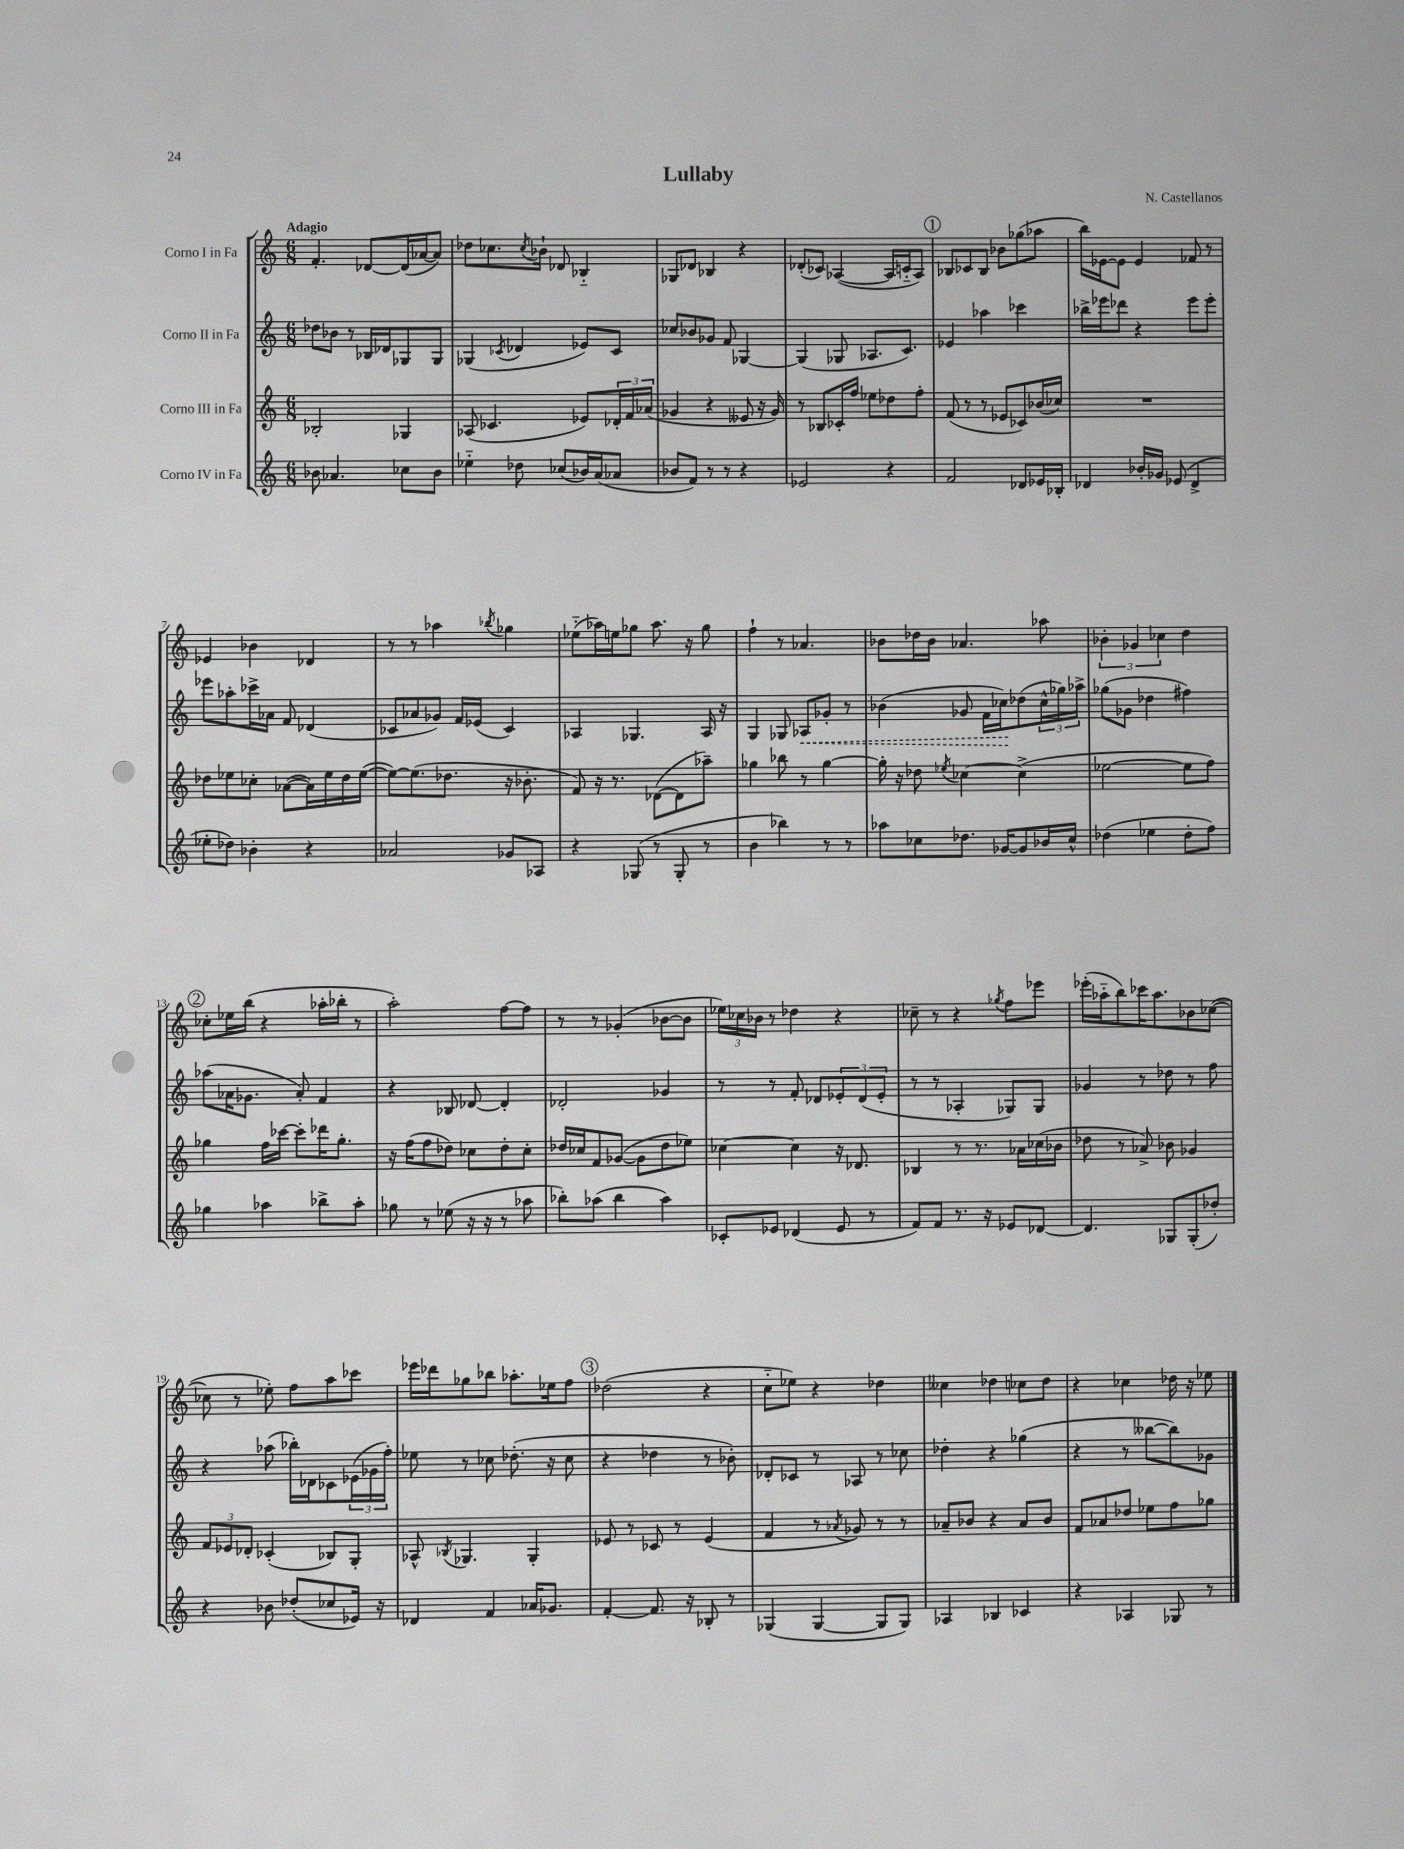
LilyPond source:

\header { title = "Lullaby" composer = "N. Castellanos" }
<<
\new StaffGroup <<
\new Staff = "s0" \with { instrumentName = "Corno I in Fa" } {
    \clef treble \key c \major \numericTimeSignature \time 6/8 \tempo "Adagio"
    f'4.-. des'8~ des'16( aes'16~ aes'8) |
    des''8 ces''8. \acciaccatura { ces''8 } bes'16-! des'8 bes4-_ |
    ges8 des'8 bes4 r4 |
    des'8-.( ces'8) aes4~( aes16 c'16-_ aes8) |
    \mark \markup { \circle "1" } bes8 ces'8 bes8 bes'8 ges''8( aes''8 |
    b''16) ees'16~ ees'8 ees'4 fes'8 r8 |
    ees'4 bes'4 des'4 |
    r8 r8 aes''4 \acciaccatura { bes''8 } ges''4 |
    ees''8-_( aes''16) e''16 ges''8 aes''8. r16 ges''8 |
    f''4-! r8 aes'4. |
    bes'8 des''16 bes'16 aes'4. aes''8 |
    \tuplet 3/2 { bes'4-. ges'4 ces''4 } d''4 |
    \mark \markup { \circle "2" } ces''8-. ees''16 b''16( r4 aes''16-. bes''16-. r8 |
    a''2-.) f''8~ f''8 |
    r8 r8 ges'4-.( bes'8~ bes'8 |
    \tuplet 3/2 { ees''16) ces''16 bes'16 } r8 des''4 r4 |
    ces''8-- r8 r4 \acciaccatura { ges''8 } f''8 ees'''8 |
    ees'''16-.( aes''16-_ b''8) ces'''16 aes''8. bes'8 ces''8~( |
    ces''8 r8 ees''8-.) f''8 a''8 ces'''8 |
    ees'''16 des'''16 ges''8 bes''8 aes''8.-. ees''16 f''8 |
    \mark \markup { \circle "3" } des''2( r4 |
    c''8-_ ees''8) r4 des''4 |
    ceses''4 des''4 ces''8 des''8 |
    r4 ces''4 des''16 r16 ees''8 \bar "|." |
}
\new Staff = "s1" \with { instrumentName = "Corno II in Fa" } {
    \clef treble \key c \major \numericTimeSignature \time 6/8
    des''8 bes'8 r8 bes16 des'16 ges8 ges8 |
    ges4( \acciaccatura { ces'8 } des'4 ees'8) ces'8 |
    ces''8 bes'8 ges'8 f'8 ges4~ |
    ges4( ges8 aes8. c'8.) |
    \mark \markup { \circle "1" } ees'4 aes''4 ces'''4 |
    bes''16-> ees'''16 des'''8 r4 ees'''8 ees'''8-. |
    ees'''8 aes''8-. ces'''16-> aes'16 f'8 des'4( |
    ces'8 aes'8 ges'8) f'16 ees'16( ces'4) |
    aes4 ges4. aes16 r16 |
    g4 ges8 \once \override Hairpin.style = #'dashed-line aes8\< ges'8-. r8 |
    bes'4( ges'8 f'16 ces''16\!) des''8( \tuplet 3/2 { ces''16-^ ges''16) aes''16-> } |
    ges''8( ges'8 des''4 fis''4) |
    \mark \markup { \circle "2" } aes''8( aes'16 ges'8. aes'8-.) f'4 |
    r4 bes8 des'8~ des'4-. |
    des'2-. ges'4 |
    r8 r8 f'8-. des'8 \tuplet 3/2 { ees'8-. des'8( ees'8-. } |
    r8 r8 aes4-. ges8) ges8 |
    ges'4 r8 des''8 r8 f''8 |
    r4 aes''8( bes''16-.) des'16 ces'8 \tuplet 3/2 { ees'16( ges'16 f''16-.) } |
    ees''8 r8 ces''8 des''8.-.( r16 ces''8 |
    \mark \markup { \circle "3" } r4 des''4 r8 bes'8-.) |
    des'8-. ces'8 r8 aes8 r8 ces''8 |
    des''4-. r4 ges''4( |
    r4 r8 beses''8~ beses''8) ges'8 \bar "|." |
}
\new Staff = "s2" \with { instrumentName = "Corno III in Fa" } {
    \clef treble \key c \major \numericTimeSignature \time 6/8
    bes2-. ges4 |
    aes8( ces'4. ees'8) \tuplet 3/2 { des'16-. f'16 aes'16( } |
    ges'4 r4 eeses'8 r16 ges'16) |
    r8 bes8 ces'16-. f''16 ees''8 des''8 f''8-. |
    \mark \markup { \circle "1" } f'8( r8 r8 ees'8 ces'8) bes'16( ces''16) |
    R2. |
    des''8 ees''8 ces''8-. aes'8~( aes'16) ees''16 des''16 ees''16~( |
    ees''8~) ees''8.( des''8. r16 bes'8.-. |
    f'8) r16 r8. des'8~( des'8 aes''8--) |
    ges''4 bes''8 r8 ges''4~ |
    ges''16-. r16 des''8 \acciaccatura { ees''8 } ces''4~ ces''4->( |
    ees''2~ ees''8 f''8) |
    \mark \markup { \circle "2" } ges''4 f''16 ces'''16~ ces'''8-. des'''16 ges''8.-. |
    r16 f''16( f''8 des''8) ces''8 des''8-. ces''8-. |
    des''16 ces''16 f'8 ges'8~( ges'8 des''8 ees''8) |
    ces''4~ ces''4 r16 des'8. |
    bes4 r8 r8. aes'16 ces''16( bes'16 |
    des''8 r8 aes'8->) bes'8 ges'4 |
    \tuplet 3/2 { f'8 ees'8 des'8-. } ces'4-.( bes8) g8-. |
    aes8-^ \acciaccatura { bes8 } ges4. ges4-. |
    \mark \markup { \circle "3" } ees'8 r8 ces'8 r8 ees'4( |
    f'4 r8 \acciaccatura { aes'8 } ges'8) r8 r8 |
    aes'8-- bes'8 r4 aes'8 bes'8 |
    f'8 aes'8 des''8 ees''8 f''8 ges''8 \bar "|." |
}
\new Staff = "s3" \with { instrumentName = "Corno IV in Fa" } {
    \clef treble \key c \major \numericTimeSignature \time 6/8
    bes'8 aes'4. ces''8 bes'8 |
    ees''4-_ des''8 ces''8( bes'16) a'16( aes'8 |
    bes'8 f'8) r8 r8 r4 |
    ees'2 r4 |
    \mark \markup { \circle "1" } f'2 des'8 ees'16 bes16-. |
    des'4 bes'16-. ges'16 ees'8( des'4-> |
    ees''8-. des''8) bes'4-. r4 |
    aes'2 ges'8 aes8 |
    r4 ges8( r8 ges8-. r8 |
    b'4 bes''4) r8 r8 |
    aes''8 ces''8 des''8. ges'16~ ges'8 bes'16 ces''16-^ |
    des''4( ees''4 des''8-. f''8) |
    \mark \markup { \circle "2" } ges''4 aes''4 bes''8-> aes''8-. |
    ges''8 r8 ees''8( r16 r16 r8 aes''8 |
    bes''8-.) aes''8( bes''4 aes''4) |
    ces'8-. ees'8 des'4( ees'8 r8 |
    f'8) f'8 r8. r16 ees'8 des'8~ |
    des'4. ges8 ges8-.( des''8-.) |
    r4 bes'8 des''8-.( ces''8 ees'16) r16 |
    des'4 f'4 aes'16 ges'8. |
    \mark \markup { \circle "3" } f'4~-. f'8. r16 bes8-. r8 |
    ges4( ges4~ ges8 ges8) |
    aes4 bes4 ces'4 |
    r4 aes4 ges8 r8 \bar "|." |
}
>>
>>
